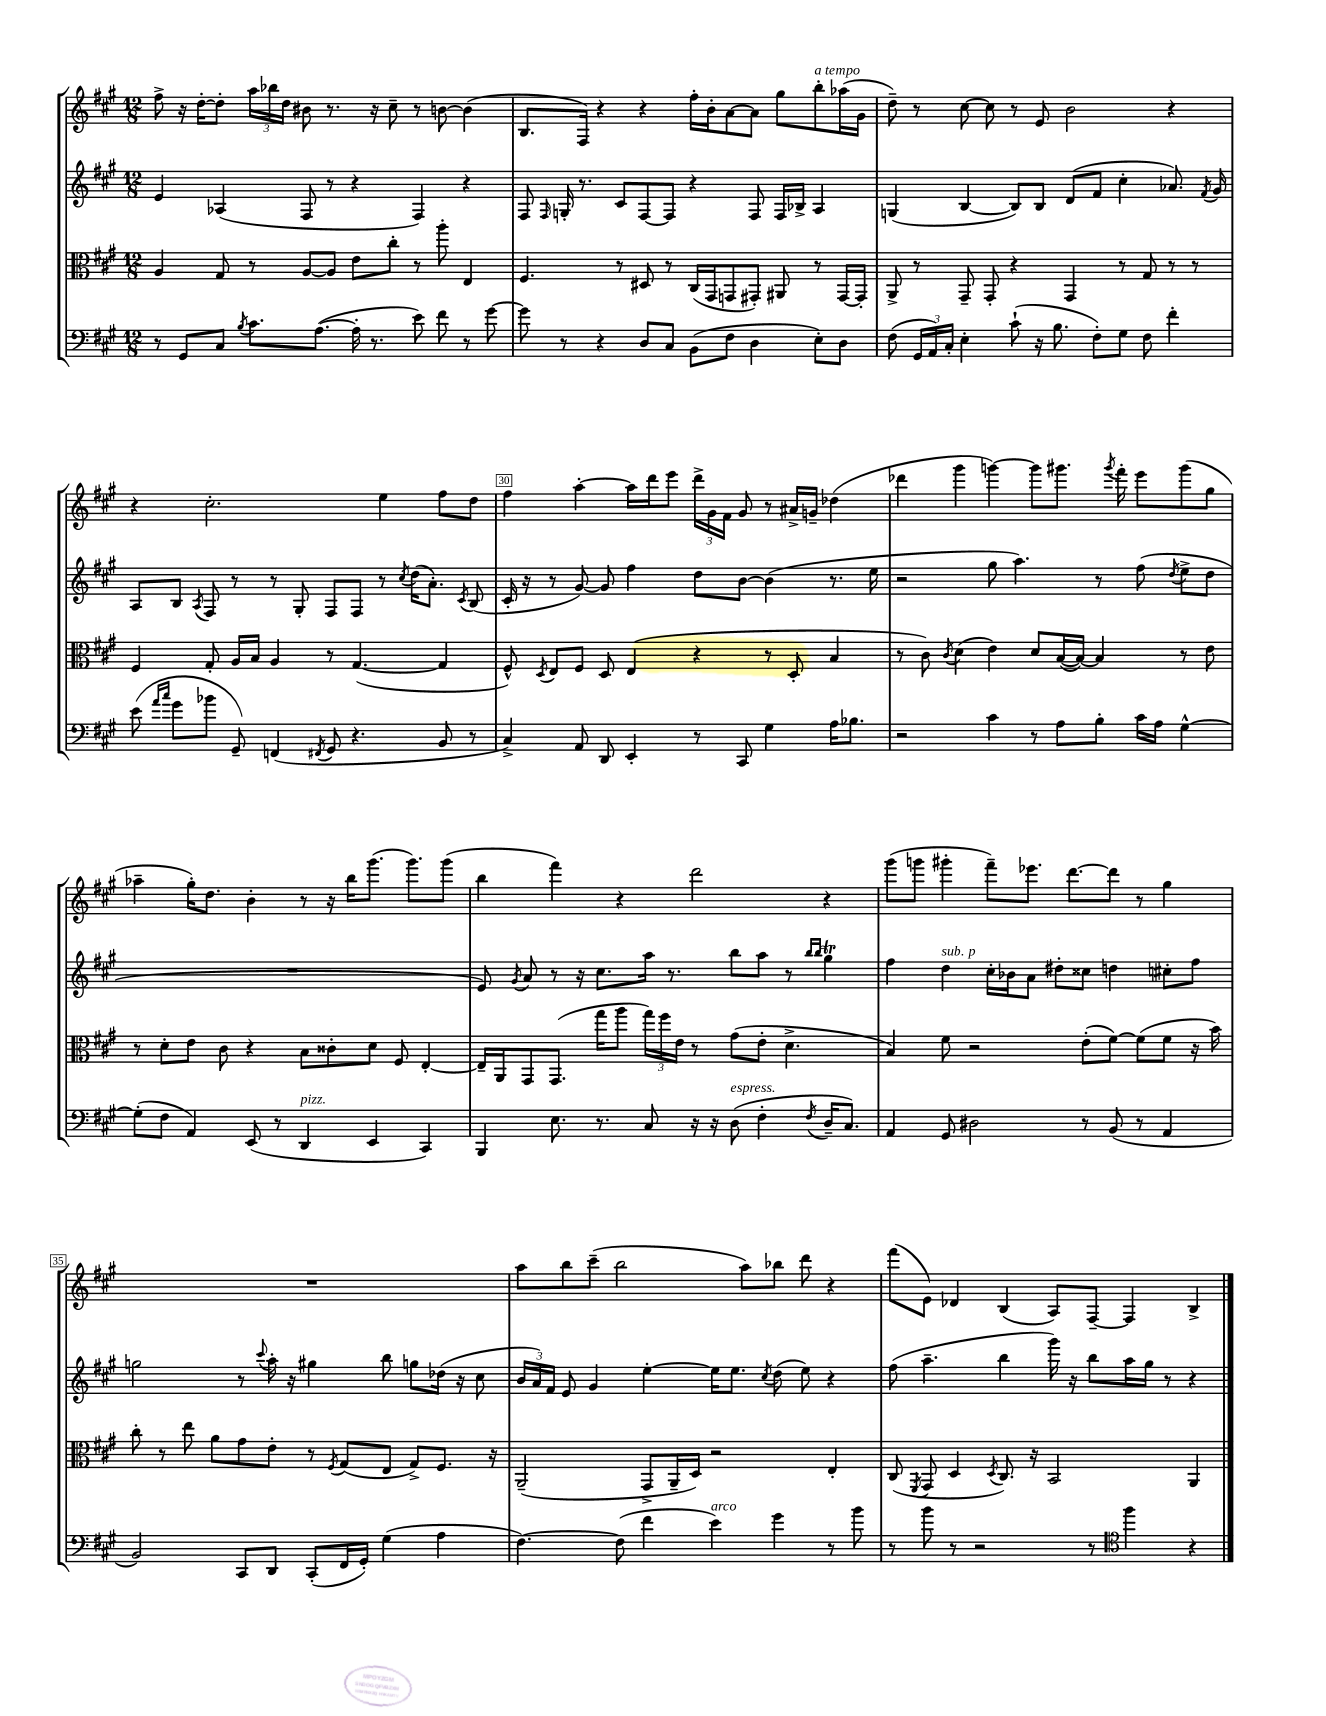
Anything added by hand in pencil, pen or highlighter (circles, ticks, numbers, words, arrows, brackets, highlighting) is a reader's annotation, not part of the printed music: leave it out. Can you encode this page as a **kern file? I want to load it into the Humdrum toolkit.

**kern	**kern	**kern	**kern
*part4	*part3	*part2	*part1
*staff4	*staff3	*staff2	*staff1
*clefF4	*clefC3	*clefG2	*clefG2
*k[f#c#g#]	*k[f#c#g#]	*k[f#c#g#]	*k[f#c#g#]
*M12/8	*M12/8	*M12/8	*M12/8
=26	=26	=26	=26
8r	4A/	4e/	8ff#^\
8GG#/L	.	.	16r
.	.	.	[16dd'\KL
8C#/J	8G#/	(4A-X/	8dd'\J]
8qB/	.	.	.
8.c#\L	8r	.	24aa\LL
.	.	.	24bb-X\
.	.	.	24dd\JJ
.	[8A/L	8F#/	8b#X\
([8.A\J	.	.	.
.	8A/J]	8r	8.r
16A'\]	8e\L	4r	.
8.r	.	.	16r
.	8cc#'\J	.	8cc#~\
8e\)	8r	4F#/)	8r
8f#\	8aa'\	.	[8bn\
8r	4E/	4r	(4b\]
[8g#\	.	.	.
=27	=27	=27	=27
8g#\]	4.F#/	8F#/	8.B/L
.	.	16qqF#/	.
8r	.	16Gn'/	.
.	.	8.r	16F#/Jk)
4r	.	.	4r
.	8r	8c#/L	.
8D/L	8D#X/	[8F#/	4r
8C#/J	8r	8F#/J]	.
(8BB\L	(16C#/LL	4r	16ff#'\LL
.	16GG#/J	.	16b'\J
8F#\J	8GGn/	.	[8a\
4D\	8GG#X'/J)	8F#/	8a\J]
.	8AA#X/	16F#/LL	8gg#\L
.	.	16B-X^/JJ	.
!	!	!	!LO:TX:a:i:t=a tempo
8E'\L)	8r	4A/	8bb'\
8D\J	[16GG#/LL	.	(16aa-X\L
.	16GG#'/JJ]	.	16g#\JJ
=28	=28	=28	=28
(8F#\	8AA^/	(4Gn/	8dd~\)
24GG#/LL	8r	.	8r
24AA/)	.	.	.
24C#'/JJ	.	.	.
4E'\	8GG#~/	[4B/	[8cc#\
.	8GG#'/	.	8cc#\]
(8c#`\	4r	8B/L])	8r
16r	.	8B/J	8e/
8.B\	.	.	.
.	4GG#/	(8d/L	2b\
8F#'\L)	.	8f#/J	.
8G#\J	8r	4cc#'\	.
8F#\	8G#/	.	.
4f#'\	8r	8.a-X/)	4r
.	8r	.	.
.	.	8qf#/	.
.	.	16g#/	.
!!LO:LB:g=z
=29	=29	=29	=29
(8e\	4F#/	8A/L	4r
16qqa/LL	.	.	.
16qqcc#/JJ	.	.	.
8g#\L	.	8B/J	.
.	.	8qA/	.
8b-X\J	8G#'/	8F#/	2.cc#'\
8GG#~/)	16A/LL	8r	.
.	16B/JJ	.	.
(4FFn/	4A/	8r	.
.	.	8G#'/	.
8qFF#X/	.	.	.
8GG#/	8r	8F#/L	.
4.r	([4.G#/	8F#/J	.
.	.	8r	4ee\
.	.	8qcc#/	.
.	.	(16dd\KL	.
.	.	8.a'\J)	.
8BB/	4G#/]	.	8ff#\L
.	.	8qc#/	.
8r	.	(8B/	8dd\J
=30	=30	=30	=30
4C#^/)	8F#^^/)	16c#'/	4ff#\
.	.	16r	.
.	8qD/	.	.
.	8E/L	8r	.
8AA/	8F#/J	[8g#/)	[4aa'\
8DD/	8D/	8g#/]	.
4EE'/	(4E/	4ff#\	16aa\LL]
.	.	.	16ddd\J
.	.	.	8eee\J
8r	4r	8dd\L	24ddd^\LL
.	.	.	24g#\
.	.	.	24f#\JJ
8CC#/	.	[8b\J	8g#/
4G#\	8r	(4b\]	8r
.	8D'/	.	16a#X^/LL
.	.	.	16gn~/JJ
16A\KL	4B/	8.r	(4dd-X\
8.B-X\J	.	.	.
.	.	16ee\	.
=31	=31	=31	=31
2r	8r	2r	4ddd-X\
.	8c#\)	.	.
.	8qc#/	.	.
.	(4d\	.	4ggg#\
4c#\	4e\)	8gg#\	[4gggn\)
.	.	4.aa\)	.
8r	8d/L	.	8ggg\L]
8A\L	([16B/L	.	8.ggg#X\J
.	16B/JJ_)	.	.
8B'\J	4B/]	8r	.
.	.	.	8qggg#/
.	.	.	16fff#'\
16c#\LL	.	(8ff#\	8eee\L
16A\JJ	.	.	.
.	.	8qdd/	.
[4G#^^\	8r	8ee^\L	(8ggg#\
.	8e\	8dd\J	8gg#\J
!!LO:LB:g=z
=32	=32	=32	=32
(8G#'\L]	8r	1.r	4aa-X~\
8F#\J	8d'\L	.	.
4AA/)	8e\J	.	16gg#'\KL)
.	.	.	8.dd\J
.	8c#\	.	.
(8EE/	4r	.	4b'\
8r	.	.	.
!LO:TX:a:i:t=pizz.	!	!	!
4DD/	8B\L	.	8r
.	8c##X'\	.	16r
.	.	.	16bb\KL
4EE/	8d\J	.	(8.ggg#\J
.	8F#/	.	.
.	.	.	8.ggg#\L)
4CC#/)	[4E'/	.	.
.	.	.	(8ggg#\J
=33	=33	=33	=33
4BBB/	16E~/LL]	8e/)	4bb\
.	16AA/J	.	.
.	.	8qg#/	.
.	8GG#/	8a/	.
8.E\	(8.GG#/J	8r	4fff#\)
.	.	16r	.
8.r	16gg#\KL	8.cc#\L	.
.	8aa\J	.	4r
8C#/	24gg#\LL)	16aa\Jk	.
.	24ff#\	.	.
.	.	8.r	.
.	24e\JJ	.	.
16r	8r	.	2ddd\
16r	.	.	.
!LO:TX:a:i:t=espress.	!	!	!
(8D\	(8g#\L	8bb\L	.
4F#'\	8e'\J	8aa\J	.
.	4.d^\	8r	.
.	.	16qqbb/LL	.
8qF#/	.	16qqbb/JJ	.
16D~/KL	.	4gg#t\	4r
8.C#/J)	.	.	.
=34	=34	=34	=34
4AA/	4B/)	4ff#\	(8ggg#\L
.	.	.	8gggn\J
!	!	!LO:TX:a:i:t=sub. p	!
8GG#/	8f#\	4dd\	4ggg#X'\
2D#X\	2r	.	.
.	.	16cc#'\LL	8fff#~\L)
.	.	16b-X\J	.
.	.	8a\J	8.eee-X\J
.	.	8dd#X'\L	.
.	.	.	[8.ddd\L
8r	(8e'\L	8cc##X\J	.
(8BB/	[8f#\J)	4ddn\	8ddd\J]
8r	(8f#\L]	.	8r
4AA/	8f#\J	8cc#X'\L	4gg#\
.	16r	8ff#\J	.
.	16b\)	.	.
!!LO:LB:g=z
=35	=35	=35	=35
2BB/)	8cc#'\	2ggn\	1.r
.	8r	.	.
.	8ee\	.	.
.	8a\L	.	.
8CC#/L	8g#\	8r	.
.	.	8qqccc#/	.
8DD/J	8e'\J	16aa'\	.
.	.	16r	.
(8CC#'/L	8r	4gg#X\	.
.	8qF#/	.	.
16FF#/L	(8G#/L	.	.
16GG#'/JJ)	.	.	.
(4G#\	8E/J	8bb\	.
.	8G#^/L)	8ggn\L	.
4A\	8.F#/J	(16dd-X\Jk	.
.	.	16r	.
.	.	8cc#\	.
.	16r	.	.
=36	=36	=36	=36
[4.F#\)	(2AA~/	24b/LL	8aa\L
.	.	24a/)	.
.	.	24f#/JJ	.
.	.	8e/	8bb\
.	.	4g#/	(8ccc#~\J
(8F#\]	.	.	2bb\
4f#\	8GG#^/L	[4ee'\	.
.	16AA~/L	.	.
.	16D/JJ)	.	.
!LO:TX:a:i:t=arco	!	!	!
4e\)	2r	16ee\KL]	.
.	.	8.ee\J	.
.	.	.	8aa\L)
.	.	8qcc#/	.
4g#\	.	(8dd\	8bb-X\J
.	.	8ee\)	8ddd\
8r	4E'/	4r	4r
8b\	.	.	.
=37	=37	=37	=37
8r	(8C#/	(8ff#\	(8fff#\L
.	8qFF#/	.	.
8b\	8GG#/	4.aa~\	8e\J)
8r	4D/	.	4d-X/
2r	.	.	.
.	8qD/	.	.
.	8.C#/)	4bb\	(4B/
.	16r	.	.
.	2BB/	16ggg#\)	8A/L)
.	.	16r	.
8r	.	8bb\L	[8F#~/J
*clefC4	*	*	*
4ff#\	.	16aa\L	4F#/]
.	.	16gg#\JJ	.
.	.	8r	.
4r	4AA/	4r	4B^/
==	==	==	==
*-	*-	*-	*-
